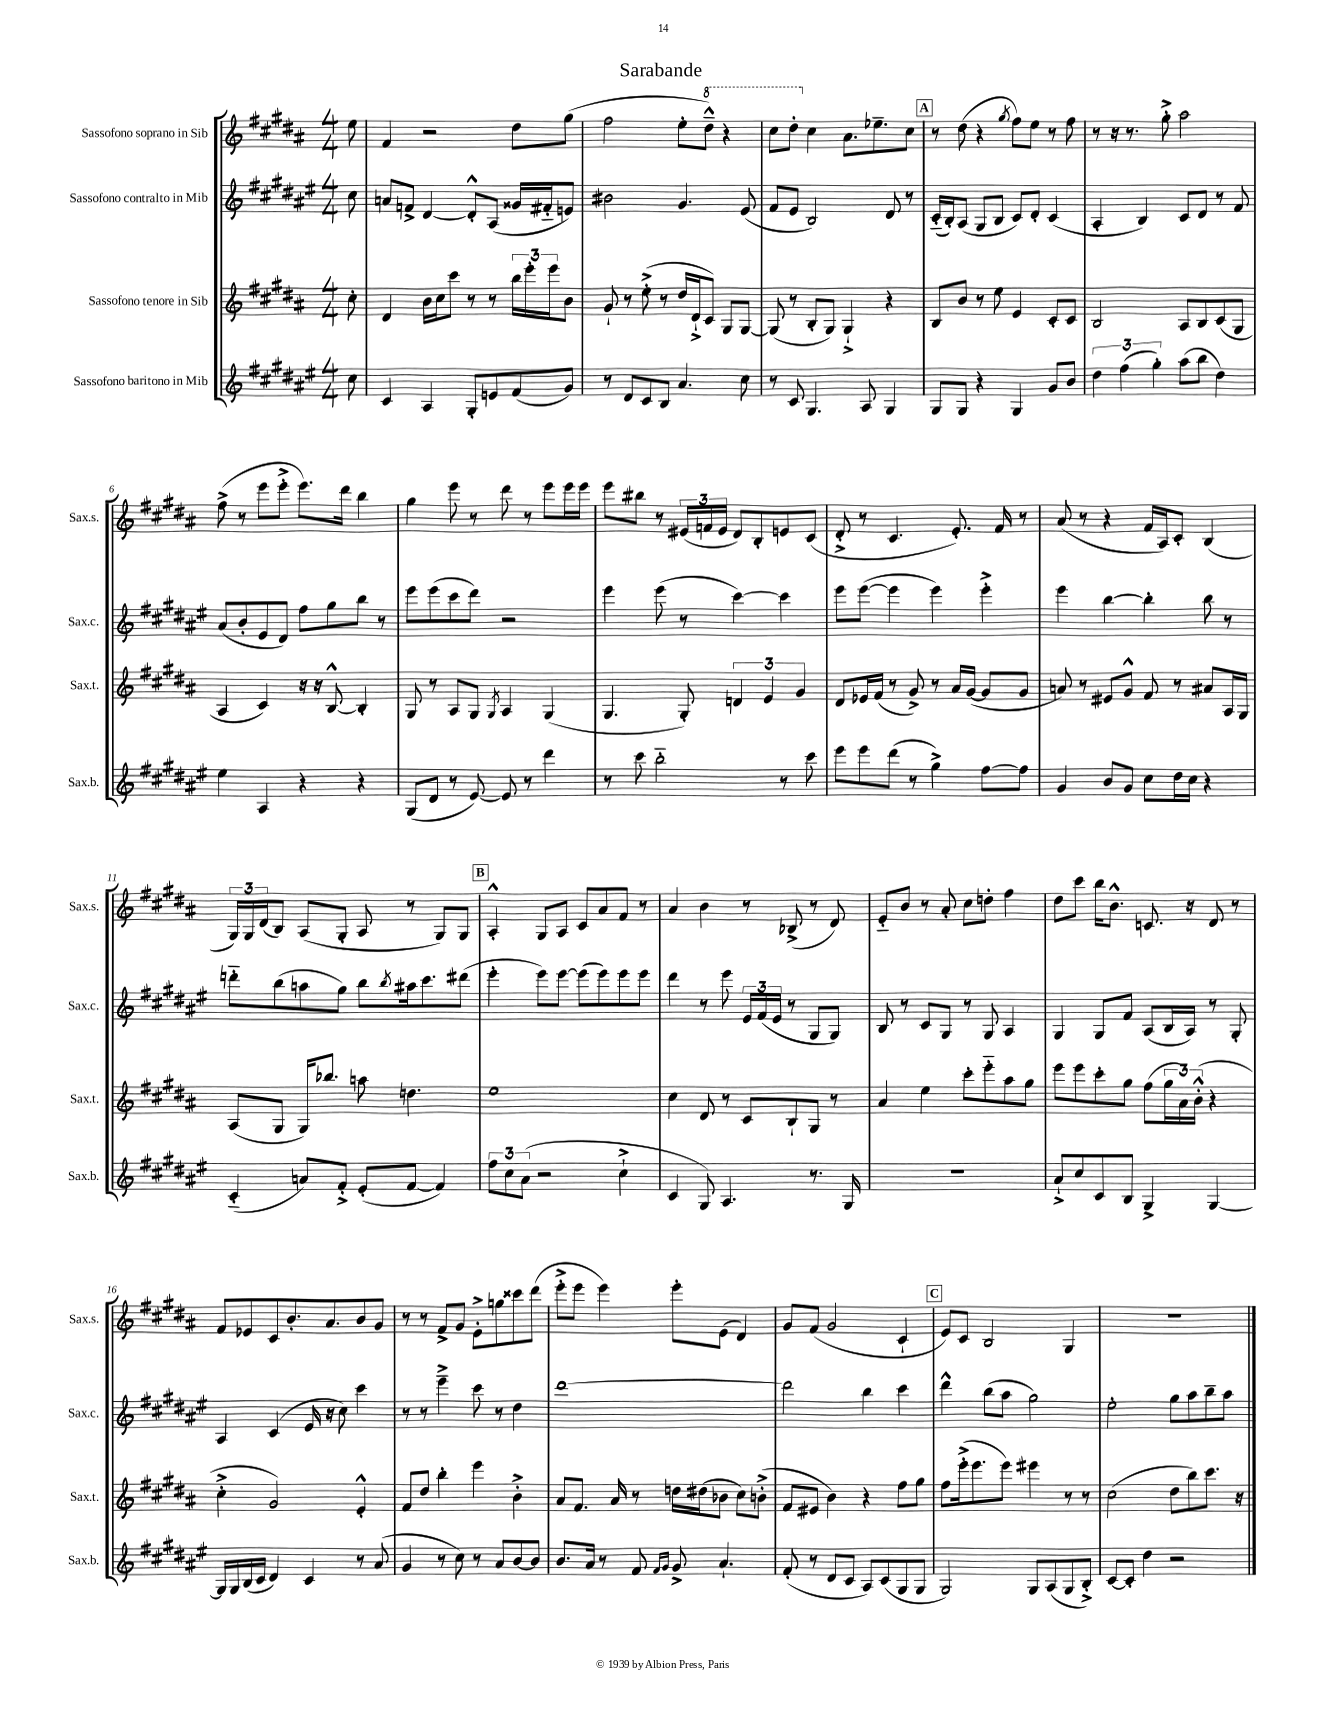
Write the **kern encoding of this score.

**kern	**kern	**kern	**kern
*staff4	*staff3	*staff2	*staff1
*clefG2	*clefG2	*clefG2	*clefG2
*k[f#c#g#d#a#e#]	*k[f#c#g#d#a#]	*k[f#c#g#d#a#e#]	*k[f#c#g#d#a#]
*M4/4	*M4/4	*M4/4	*M4/4
8cc#\	8cc#'\	8cc#\	8ee\
=	=	=	=
4c#/	4d#/	8a/L	4f#/
.	.	8f^/J	.
4A#/	16b\LL	[4d#/	2r
.	16cc#\J	.	.
.	8ccc#\J	.	.
8G#'/L	8r	8d#'^^/]L	.
8e/	8r	(8A#/J	.
(8f#/	24bb\LL	16g##/LL	8dd#\L
.	24eee'\	.	.
.	.	16f#'~/J	.
.	24eee\J	.	.
8g#/J)	8b\J	8e/J)	(8gg#\J
=	=	=	=
8r	8g#`/	2b#\	2ff#\
8d#/L	8r	.	.
8c#/	(8ee'^\	.	.
8B/J	8r	.	.
4.a#/	16dd#/LL	4.g#/	8ee'\L
.	16d#`^/J	.	.
.	8c#/J)	.	8ddd#~^^\J)
.	8G#/L	.	4r
8cc#\	[8G#/J	(8e#/	.
=	=	=	=
8r	(8G#/]	8f#/L	8ccc#\L
8c#/	8r	8e#/J	8ddd#'\J
4.G#/	8B'/L	2B/)	4cc#\
.	8G#/J)	.	.
.	4G#`^/	.	8.a#\L
8A#/	.	.	.
.	.	.	8.ee-~\
4G#/	4r	8d#/	.
.	.	8r	8cc#\J
=	=	=	=
8G#/L	8B/L	(16c#'~/LL	8r
.	.	16B'/J)	.
8G#/J	8b/J	(8A#/J	(8dd#\
4r	8r	8G#/L	4r
.	8ee\	8B/J	.
.	.	.	8qgg#/
4G#/	4e/	8c#/L)	8ff#\L)
.	.	8d#'/J	8ee\J
8g#/L	8c#'/L	(4c#/	8r
8b/J	8c#/J	.	8ff#\
=	=	=	=
6dd#\	2B/	4A#'/	8r
.	.	.	16r
(6ff#\	.	.	.
.	.	.	8.r
.	.	4B/)	.
6gg#'\)	.	.	.
.	.	.	8gg#'^\
(8aa#\L	8A#/L	8c#/L	2aa#\
8bb\J	8B/	8d#/J	.
4dd#\)	(8c#/	8r	.
.	8G#/J	8f#/	.
=	=	=	=
4ee#\	4A#/	(8a#/L	(8ff#^\
.	.	8b'/	8r
4A#/	4c#/)	8e#/	8eee\L
.	.	8d#/J)	8eee'^\J
4r	16r	8ff#\L	8.eee\L)
.	16r	.	.
.	[8B^^/	8gg#\	.
.	.	.	16ddd#\Jk
4r	4B'/]	8bb\J	4bb\
.	.	8r	.
=	=	=	=
(8G#/L	8G#/	8eee#\L	4gg#\
8d#/J	8r	(8eee#\	.
8r	8A#/L	8ccc#\	8eee\
[8e#/)	8G#/J	8ddd#\J)	8r
.	8qG#/	.	.
8e#/]	4A#/	2r	8ddd#\
8r	.	.	8r
4ddd#\	(4G#/	.	8eee\L
.	.	.	16eee\L
.	.	.	16eee\JJ
=	=	=	=
8r	4.G#/	4eee#\	8eee\L
8ccc#\	.	.	8bb#\J
2bb'~\	.	(8eee#\	8r
.	8G#'/)	8r	(24e#/LL
.	.	.	24f/
.	.	.	24e#/JJ
.	6d/	[4ccc#\)	8d#/L)
.	.	.	8B'/
.	6e/	.	.
8r	.	4ccc#\]	8e/
.	6g#/	.	.
8ccc#\	.	.	(8c#/J
=	=	=	=
8eee#\L	8d#/L	8eee#\L	8d#'^/
8eee#\	16e-/L	([8eee#\J	8r
.	(16f#/JJ	.	.
(8ddd#\J	8r	4eee#\]	4.c#/
8r	8g#^/)	.	.
4gg#^\)	8r	4eee#\)	.
.	16a#/LL	.	8.e'/)
.	([16g#/JJ	.	.
[8ff#\L	8g#/]L	4eee#'^\	.
.	.	.	16f#/
8ff#\]J	8g#/J	.	8r
=	=	=	=
4g#/	8a/)	4eee#\	(8a#/
.	8r	.	8r
8b/L	8e#/L	[4bb\	4r
8g#/J	8g#^^/J	.	.
8cc#\L	8f#/	4bb'\]	16f#/LL
.	.	.	16A#/J)
16dd#\L	8r	.	8c#'/J
16cc#\JJ	.	.	.
4r	8a#/L	8bb\	(4B/
.	16A#/L	8r	.
.	16G#/JJ	.	.
=	=	=	=
(4c#'~/	(8A#/L	8ddd'~\L	24G#/LL)
.	.	.	24G#/
.	.	.	(24d#/J
.	8G#/J	(8bb\	8B/J)
8a/L)	16G#/LK)	8aa\	(8A#/L
.	8.bb-/J	.	.
8f#'^/J	.	8gg#\J)	8G#'/J
(8e#'/L	8aa\	8bb\L	8A#/
.	.	8qbb/	.
[8f#/J	4.dd\	16aa#\k	8r
.	.	8.ccc#\	.
4f#/])	.	.	8G#/L)
.	.	(8ddd#\J	8G#/J
=	=	=	=
12ff#\L	1ee	4eee#'\	4A#'^^/
12cc#\	.	.	.
(12a#\J	.	.	.
2r	.	8eee#\L)	8G#/L
.	.	[8eee#\J	8A#/J
.	.	(8eee#\]L	8c#/L
.	.	8eee#\)	8a#/
4cc#`^\	.	8eee#\	8f#/J
.	.	8eee#\J	8r
=	=	=	=
4c#/	4cc#\	4ddd#\	4a#/
8G#/)	8d#/	8r	4b\
4.A#/	8r	8eee#\	.
.	8c#/L	24e#/LL	8r
.	.	(24f#/	.
.	.	24e#/JJ	.
.	8B`/	8r	(8B-^/
8.r	8G#/J	8G#/L	8r
.	8r	8G#/J)	8d#/)
16G#/	.	.	.
=	=	=	=
1r	4a#/	8B/	8e'~/L
.	.	8r	8b/J
.	4ee\	8c#/L	8r
.	.	8G#/J	8a#'/
.	8ccc#'\L	8r	8cc#\L
.	8eee'~\	8G#/	8dd'\J
.	8aa#\	4A#/	4ff#\
.	8gg#\J	.	.
=	=	=	=
8a#`^/L	8eee\L	4G#/	8dd#\L
8cc#/	8eee\	.	8ccc#\J
8c#/	8ccc#'\	8G#/L	16bb\LK
.	.	.	8.b^^\J
8B/J	8gg#\J	8f#/J	.
4G#^/	(8ff#\L	(8A#/L	8.c/
.	24gg#\L	16B/L	.
.	24a#\)	.	.
.	.	16A#/JJ)	16r
.	(24b'^^\JJ	.	.
[4G#/	4r	8r	8d#/
.	.	8G#'/	8r
=	=	=	=
16G#/]LL	4cc#'^\	4A#/	8f#/L
16G#/	.	.	.
(16B/	.	.	8e-/
16c#/JJ	.	.	.
4d#/)	2g#/)	(4c#/	8c#/
.	.	.	8.b'/
4c#/	.	16e#/	.
.	.	16r	8.a#/
.	.	8cc#\)	.
8r	4e'^^/	4ccc#\	8b/
(8a#/	.	.	8g#/J
=	=	=	=
4g#/	8f#/L	8r	8r
.	8dd#/J	8r	8r
8r	4bb'\	4eee#~^\	8f#^/L
8cc#\)	.	.	8g#/J
8r	4eee\	8ccc#\	8e'^\L
8a#/L	.	8r	8gg\
[8b/	4b'^\	4dd#\	8ccc##\
8b/]J	.	.	(8ddd#\J
=	=	=	=
8.b/L	8a#/L	[1ddd#	8eee'^\L
.	8.f#/J	.	8eee\J
16a#/Jk	.	.	.
8r	.	.	4eee\)
.	16a#/	.	.
8f#/	8r	.	.
16qqf#/LL	.	.	.
16qqg#/JJ	.	.	.
8g#^/	16dd\LL	.	8eee'\L
.	(16dd#\J	.	.
4.a#`/	8b-\J	.	(8e\J
.	8cc#\L)	.	4d#/)
.	(8b'^\J	.	.
=	=	=	=
(8f#'/	8f#/L	2ddd#\]	8g#/L
8r	8e#/J	.	(8f#/J
8d#/L	4b\)	.	2g#/
8c#/J	.	.	.
8A#/L)	4r	4bb\	.
(8c#/	.	.	.
8G#/	8ff#\L	4ccc#\	4c#`/
8G#/J	8gg#\J	.	.
=	=	=	=
2G#/)	8ff#\L	4ddd#^^\	8e/L)
.	(16eee'^\k	.	8c#/J
.	8.eee\	.	.
.	.	(8bb\L	2B/
.	8eee\J)	8aa#\J	.
8G#/L	4eee#\	2gg#\)	.
(8A#/	.	.	.
8G#/	8r	.	4G#/
8B'^/J)	8r	.	.
=	=	=	=
[8c#/L	(2cc#\	2ee#'\	1r
8c#'/]J	.	.	.
4dd#\	.	.	.
2r	8dd#\L	8gg#\L	.
.	8bb\)	8aa#\	.
.	8.ccc#\J	8bb~\	.
.	.	8aa#\J	.
.	16r	.	.
==	==	==	==
*-	*-	*-	*-
